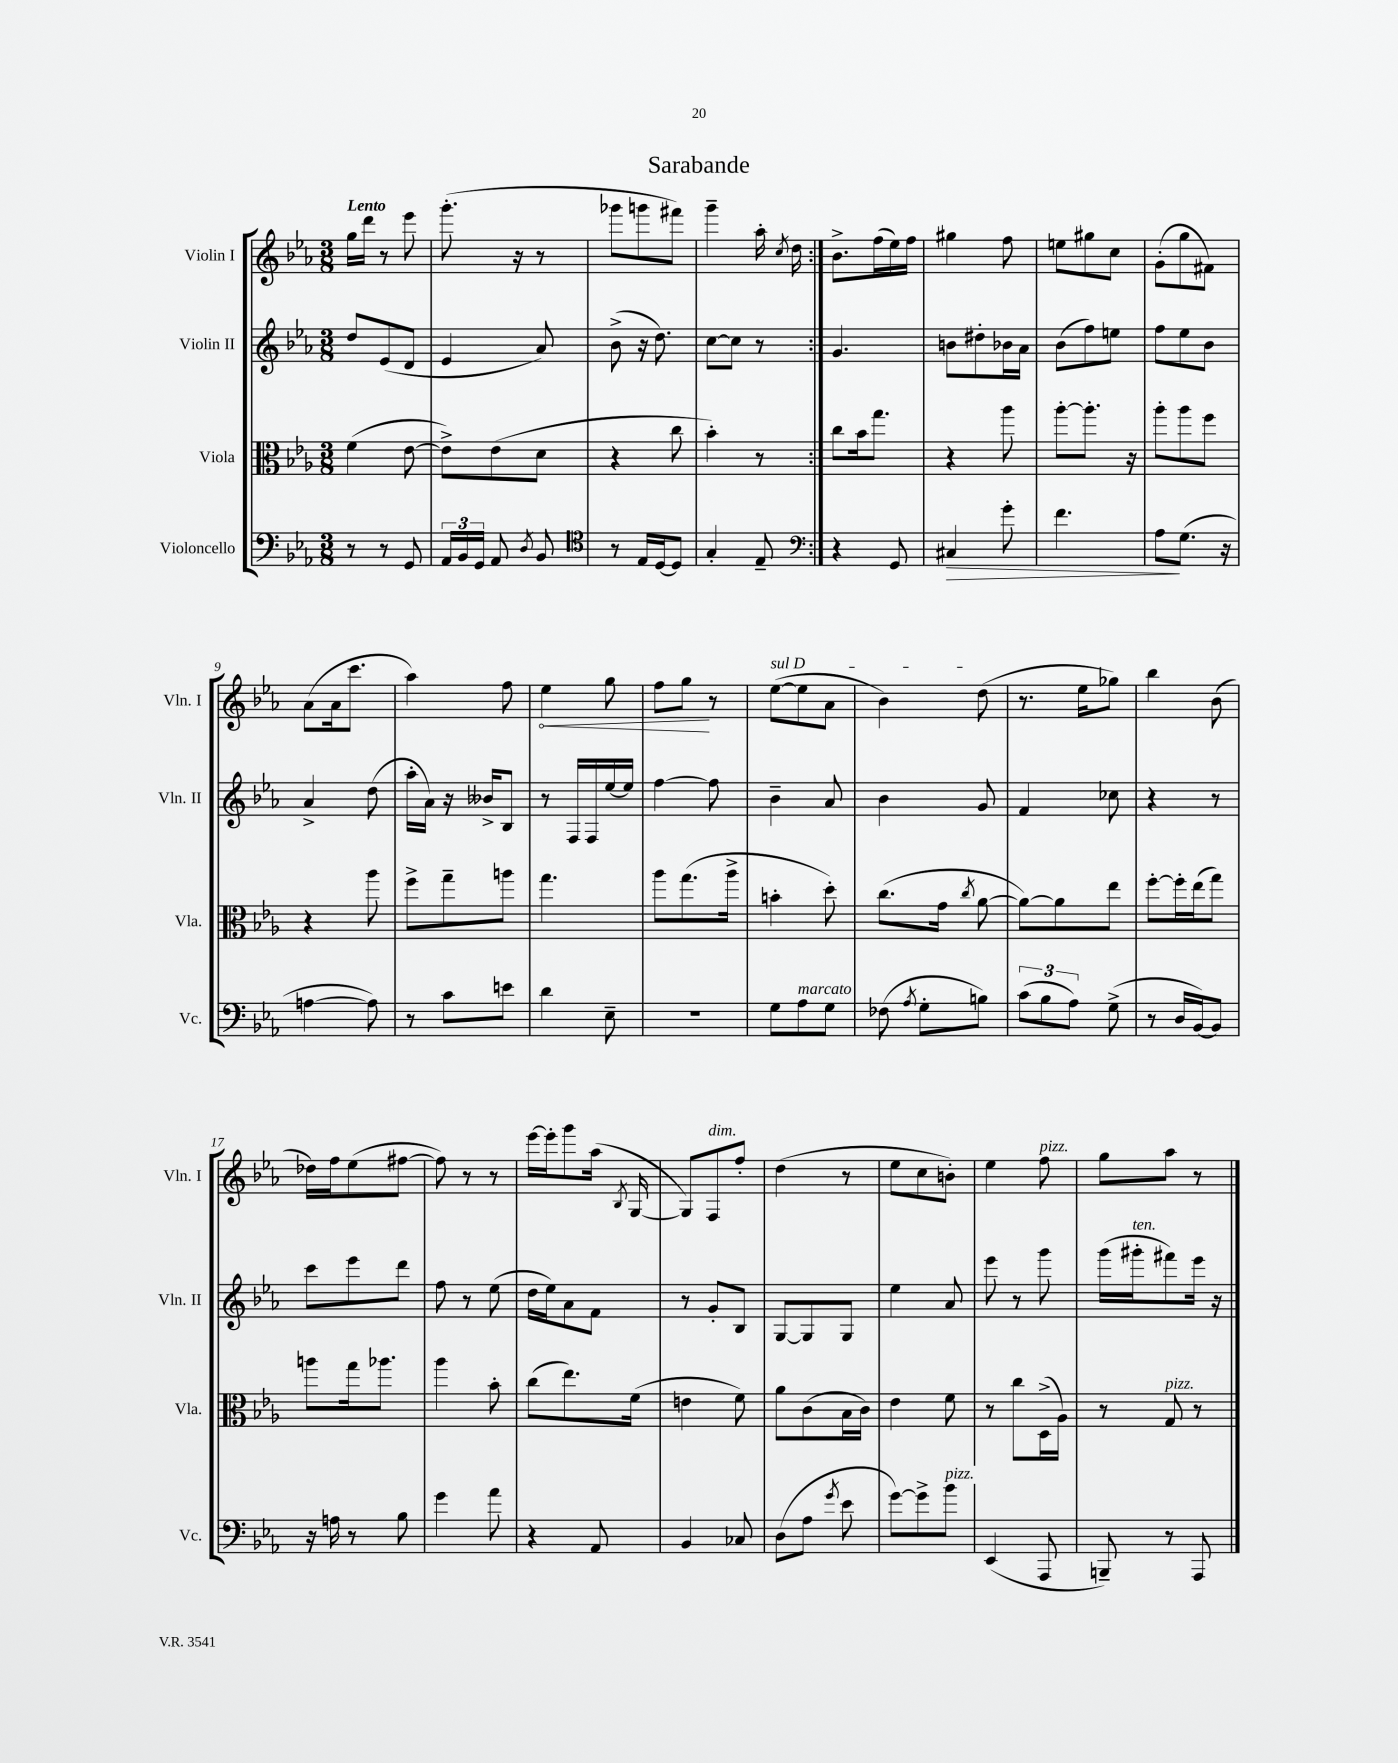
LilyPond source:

\header { title = "Sarabande" }
<<
\new StaffGroup <<
\new Staff = "s0" \with { instrumentName = "Violin I" shortInstrumentName = "Vln. I" } {
    \clef treble \key ees \major \numericTimeSignature \time 3/8 \tempo "Lento"
    \autoBeamOff \repeat volta 2 { g''16[ d'''16] r8 ees'''8 |
    g'''8.-.( r16 r8 |
    ges'''8[ g'''8 fis'''8]) |
    g'''4-- aes''16-. \acciaccatura { c''8 } d''16 | }
    bes'8.[-> f''16( ees''16) f''16] |
    gis''4 f''8 |
    e''8[ gis''8 c''8] |
    g'8[-.( g''8 fis'8]) |
    aes'8[( aes'16 c'''8.] |
    aes''4) f''8 |
    \once \override Hairpin.circled-tip = ##t ees''4\< g''8 |
    f''8[ g''8]\! r8 |
    \once \override TextSpanner.bound-details.left.text = \markup { \italic "sul D" } ees''8[~\startTextSpan( ees''8 aes'8] |
    bes'4) d''8\stopTextSpan( |
    r8. ees''16[ ges''8]) |
    bes''4 bes'8( |
    des''16[) f''16 ees''8( fis''8]~ |
    fis''8) r8 r8 |
    ees'''16[~ ees'''16-. g'''8 aes''16]( \acciaccatura { bes8 } g16~ |
    g8[) f8^\markup { \italic "dim." } f''8]-. |
    d''4( r8 |
    ees''8[ c''8 b'8]-.) |
    ees''4 f''8^\markup { \italic "pizz." } |
    g''8[ aes''8] r8 \bar "|." |
}
\new Staff = "s1" \with { instrumentName = "Violin II" shortInstrumentName = "Vln. II" } {
    \clef treble \key ees \major \numericTimeSignature \time 3/8
    \autoBeamOff \repeat volta 2 { d''8[ ees'8( d'8] |
    ees'4 aes'8) |
    bes'8->( r16 d''8.) |
    c''8[~ c''8] r8 | }
    g'4. |
    b'8[ dis''8-. bes'16 aes'16] |
    bes'8[( f''8) e''8] |
    f''8[ ees''8 bes'8] |
    aes'4-> d''8( |
    aes''16[-. aes'16]) r16 beses'16[-> bes8] |
    r8 f16[ f16 ees''16~ ees''16] |
    f''4~ f''8 |
    bes'4-- aes'8 |
    bes'4 g'8 |
    f'4 ces''8 |
    r4 r8 |
    c'''8[ ees'''8 d'''8] |
    f''8 r8 ees''8( |
    d''16[ ees''16) aes'8 f'8] |
    r8 g'8[-. bes8] |
    g8[~ g8 g8] |
    ees''4 aes'8 |
    ees'''8 r8 g'''8 |
    g'''16[( gis'''16-.^\markup { \italic "ten." } fis'''8) ees'''16] r16 \bar "|." |
}
\new Staff = "s2" \with { instrumentName = "Viola" shortInstrumentName = "Vla." } {
    \clef alto \key ees \major \numericTimeSignature \time 3/8
    \autoBeamOff \repeat volta 2 { f'4( ees'8~ |
    ees'8[->) ees'8( d'8] |
    r4 c''8 |
    bes'4-.) r8 | }
    c''8[ bes'16 g''8.] |
    r4 aes''8 |
    aes''8[~-. aes''8.]-. r16 |
    aes''8[-. aes''8 f''8] |
    r4 aes''8 |
    f''8[-> g''8-- a''8] |
    g''4. |
    aes''8[ g''8.( aes''16]-> |
    b'4-. d''8-.) |
    c''8.[( g'16] \acciaccatura { c''8 } aes'8~ |
    aes'8[~) aes'8 ees''8] |
    f''8[~-. f''16-. ees''16( g''8]) |
    a''8[ g''16 aes''8.] |
    aes''4 bes'8-. |
    c''8[( ees''8.) f'16]( |
    e'4 f'8) |
    aes'8[ c'8( bes16 c'16]) |
    ees'4 f'8 |
    r8 c''8[ d16->( aes16]) |
    r8 g8^\markup { \italic "pizz." } r8 \bar "|." |
}
\new Staff = "s3" \with { instrumentName = "Violoncello" shortInstrumentName = "Vc." } {
    \clef bass \key ees \major \numericTimeSignature \time 3/8
    \autoBeamOff \repeat volta 2 { r8 r8 g,8 |
    \tuplet 3/2 { aes,16[ bes,16 g,16] } aes,8 \acciaccatura { d8 } bes,8 |
    \clef tenor r8 ees16[ d16~ d8] |
    g4-. ees8-- | }
    \clef bass r4 g,8 |
    cis4\> g'8-. |
    f'4. |
    aes8[\! g8.]( r16 |
    a4~ a8) |
    r8 c'8[ e'8] |
    d'4 ees8-- |
    R4. |
    g8[ aes8^\markup { \italic "marcato" } g8] |
    fes8( \acciaccatura { aes8 } g8[-. b8]) |
    \tuplet 3/2 { c'8[( bes8 aes8]) } g8->( |
    r8 d16[ bes,16~) bes,8] |
    r16 a16 r8 bes8 |
    g'4 aes'8 |
    r4 aes,8 |
    bes,4 ces8 |
    d8[( aes8] \acciaccatura { g'8 } ees'8 |
    g'8[~) g'8-> bes'8]^\markup { \italic "pizz." } |
    ees,4( aes,,8 |
    b,,8--) r8 aes,,8 \bar "|." |
}
>>
>>
